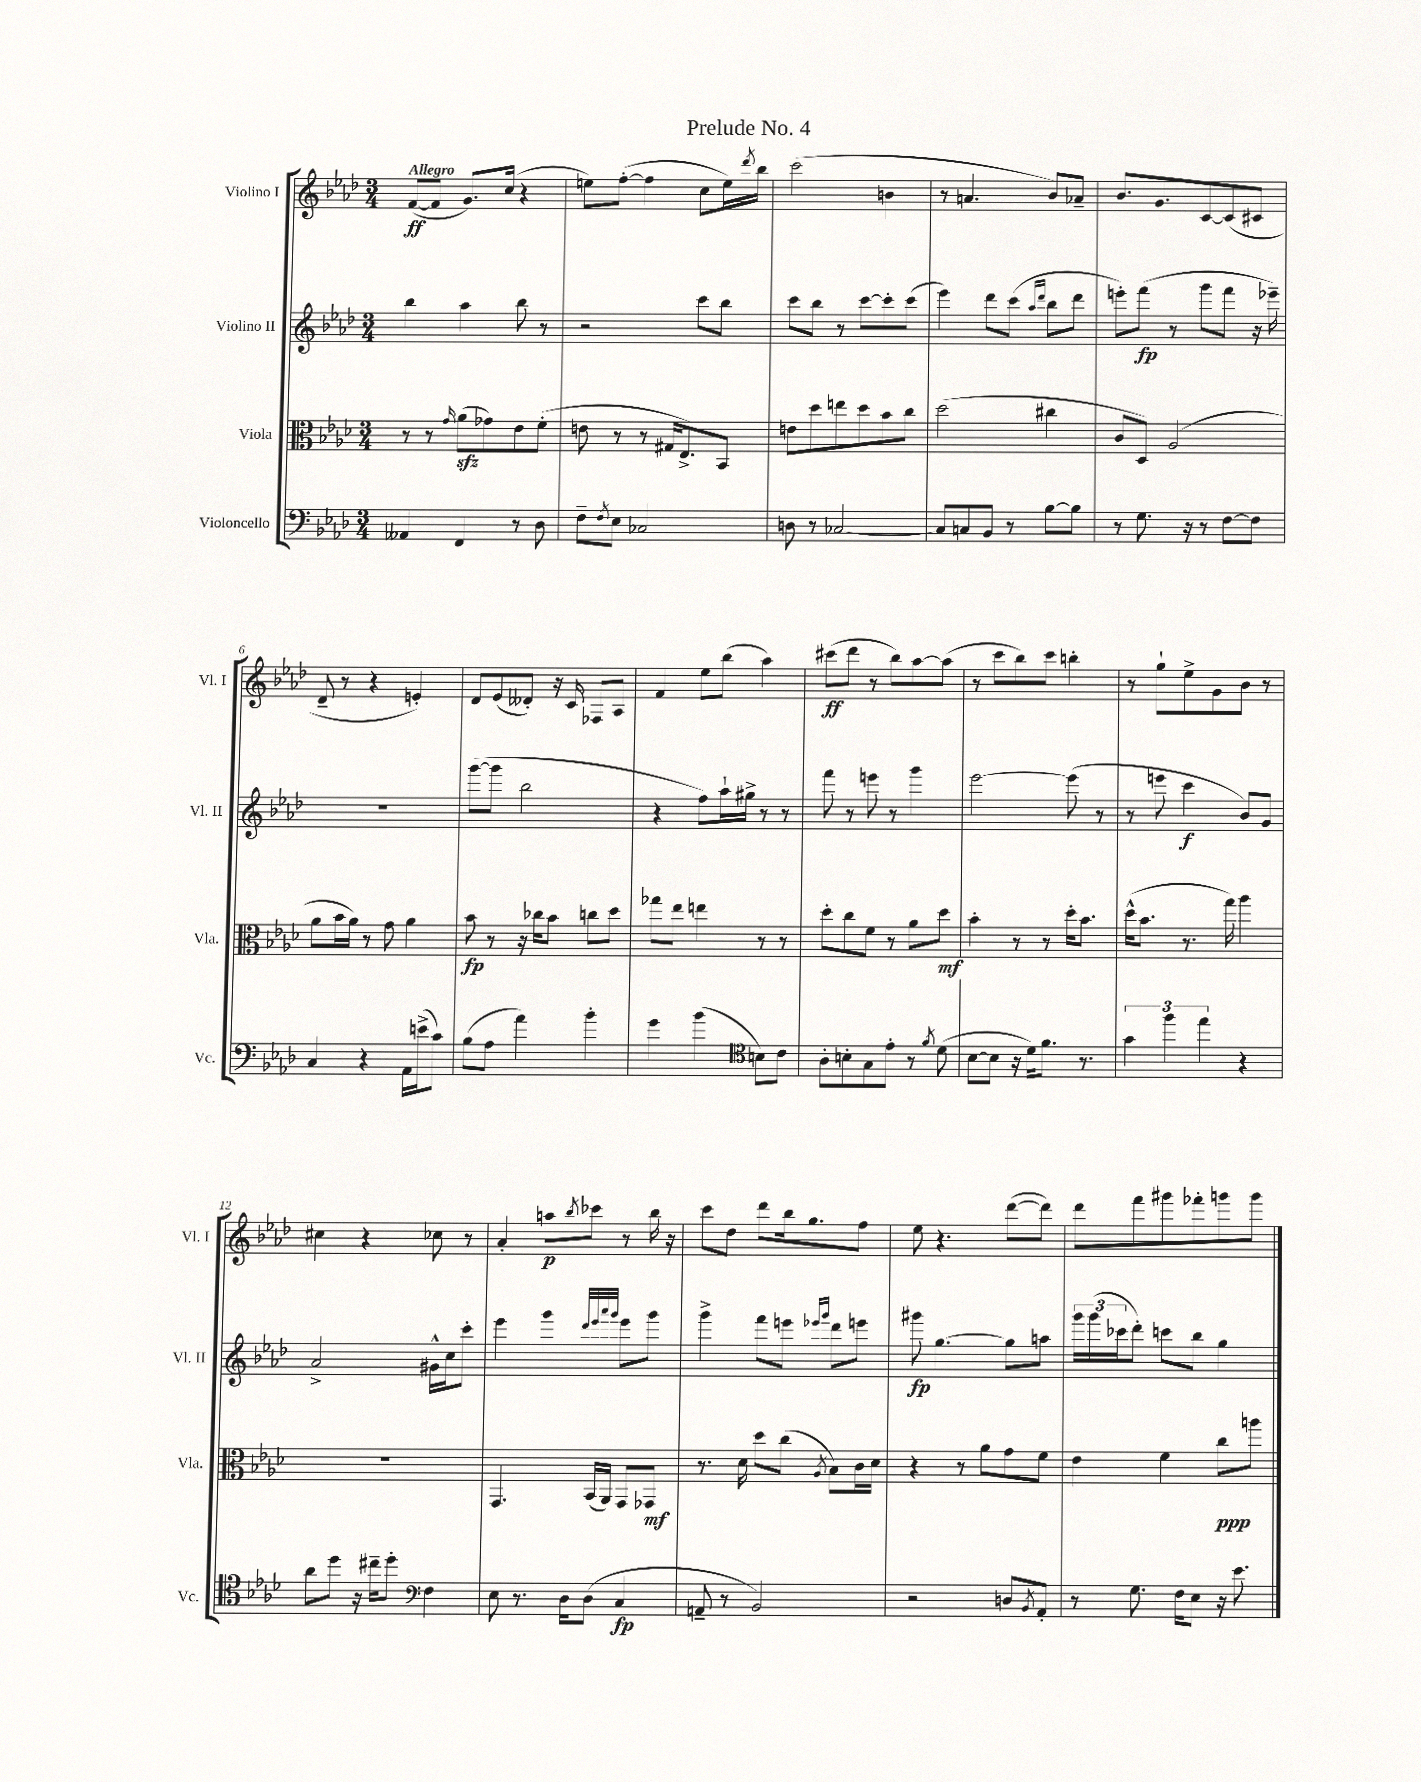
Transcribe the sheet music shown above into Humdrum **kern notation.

**kern	**kern	**kern	**kern
*staff4	*staff3	*staff2	*staff1
*clefF4	*clefC3	*clefG2	*clefG2
*k[b-e-a-d-]	*k[b-e-a-d-]	*k[b-e-a-d-]	*k[b-e-a-d-]
*M3/4	*M3/4	*M3/4	*M3/4
4AA--	8r	4bb-	([8f
.	8r	.	8f]
.	16qqg	.	.
4FF	(8a-	4aa-	8.g)
.	8g-)	.	.
.	.	.	(16cc
8r	8e-	8bb-	4r
8D-	(8f'	8r	.
=	=	=	=
8F~	8e	2r	8ee)
8qF	.	.	.
8E-	8r	.	([8ff'
2C-	8r	.	4ff]
.	16G#	.	.
.	8.E-^)	.	.
.	.	8ccc	8cc
.	8BB-	8bb-	16ee)
.	.	.	8qddd-
.	.	.	16bb-
=	=	=	=
8D	8e	8ccc	(2ccc
8r	8dd-	8bb-	.
[2C-	8ee	8r	.
.	8dd-	[8ccc	.
.	8b-	8ccc']	4b
.	8cc	(8ccc	.
=	=	=	=
8C-]	(2dd-	4eee-)	8r
8C	.	.	4.a
8BB-	.	8ddd-	.
8r	.	(8ccc	.
.	.	16qqaa-	.
.	.	16qqddd-	.
[8B-	4cc#	8bb-	8b-)
8B-]	.	8ddd-	8a-~
=	=	=	=
8r	8c	8eee')	8.b-
8.G	8D-)	(8fff	.
.	.	.	8.g
.	(2A-	8r	.
16r	.	.	.
8r	.	8ggg	[8c
[8F	.	8fff	(8c]
8F]	.	16r	8c#
.	.	16eee-~)	.
=	=	=	=
4C	8a-	2.r	8d-~
.	16b-	.	8r
.	16a-)	.	.
4r	8r	.	4r
.	8g	.	.
16AA-	4a-	.	4e')
(16e^	.	.	.
8c)	.	.	.
=	=	=	=
(8B-	8b-	([8ggg	8d-
8A-	8r	8ggg]	(8e-
4a-)	16r	2bb-	8d--')
.	16cc-	.	.
.	8b-	.	16r
.	.	.	16c
4b-'	8cc	.	8F-
.	8dd-	.	8A-
=	=	=	=
4g	8gg-	4r	4f
.	8ee-	.	.
(4b-	4ee	8ff)	8ee-
.	.	16aa-`	(8bb-
.	.	16gg#^	.
*clefC4	*	*	*
8B)	8r	8r	4aa-)
8c	8r	8r	.
=	=	=	=
8A-'	8dd-'	8fff	(8ccc#
8B'	8cc	8r	8ddd-
8G	8f	8eee	8r
8e-'	8r	8r	8bb-)
8r	8a-	4ggg	[8aa-
8qf	.	.	.
(8d-	8dd-	.	(8aa-]
=	=	=	=
[8B-	4b-'	[2eee-	8r
8B-]	.	.	8ccc
16r	8r	.	8bb-)
16d-)	.	.	.
8.f	8r	.	8ccc
.	16dd-'	(8eee-]	4bb'
8.r	8.b-	.	.
.	.	8r	.
=	=	=	=
6g	(16dd-^^	8r	8r
.	8.b-	.	.
.	.	8eee	8gg`
6ff	.	.	.
.	8.r	4ccc	8ee-^
6ee-	.	.	.
.	.	.	8g
.	16gg)	.	.
4r	4aa-	8b-)	8b-
.	.	8g	8r
=	=	=	=
8a-	2.r	2a-^	4cc#
8dd-	.	.	.
16r	.	.	4r
16cc#~	.	.	.
8dd-'	.	.	.
*clefF4	*	*	*
4F	.	16g#^^	8cc-
.	.	16cc	.
.	.	8ccc'	8r
=	=	=	=
8E-	4.GG	4eee-	4a-'
8.r	.	.	.
.	.	4ggg	8aa
16D-	.	.	.
.	.	.	8qbb-
(8D-	(16BB-	.	8ccc-
.	16AA-)	.	.
.	.	32qqddd-	.
.	.	32qqeee-	.
.	.	32qqaaa-	.
.	.	32qqggg	.
4C	8GG	8eee-	8r
.	8GG-	8ggg	16bb-
.	.	.	16r
=	=	=	=
8AA~	8.r	4ggg^	8ccc
8r	.	.	8dd-
.	16d-	.	.
2BB-)	8dd-	8fff	8ddd-
.	(8cc	8eee	16bb-
.	.	.	8.gg
.	.	16qqeee-	.
.	8qA-	16qqggg	.
.	8B-)	8ddd-	.
.	16c	8eee	8ff
.	16d-	.	.
=	=	=	=
2r	4r	8ggg#	8ee-
.	.	[4.gg	4.r
.	8r	.	.
.	8a-	.	.
8D	8g	8gg]	([8ddd-
8qBB-	.	.	.
8AA-'	8f	8aa	8ddd-])
=	=	=	=
8r	4e-	24ggg	8ddd-
.	.	(24ggg	.
.	.	24ccc-	.
8.G	.	8ddd-')	8fff
.	4f	8ccc	8ggg#
16F	.	.	.
8E-	.	8bb-	8fff-'
16r	8cc	4gg	8ggg
8.e-	.	.	.
.	8aa	.	8ggg
==	==	==	==
*-	*-	*-	*-
